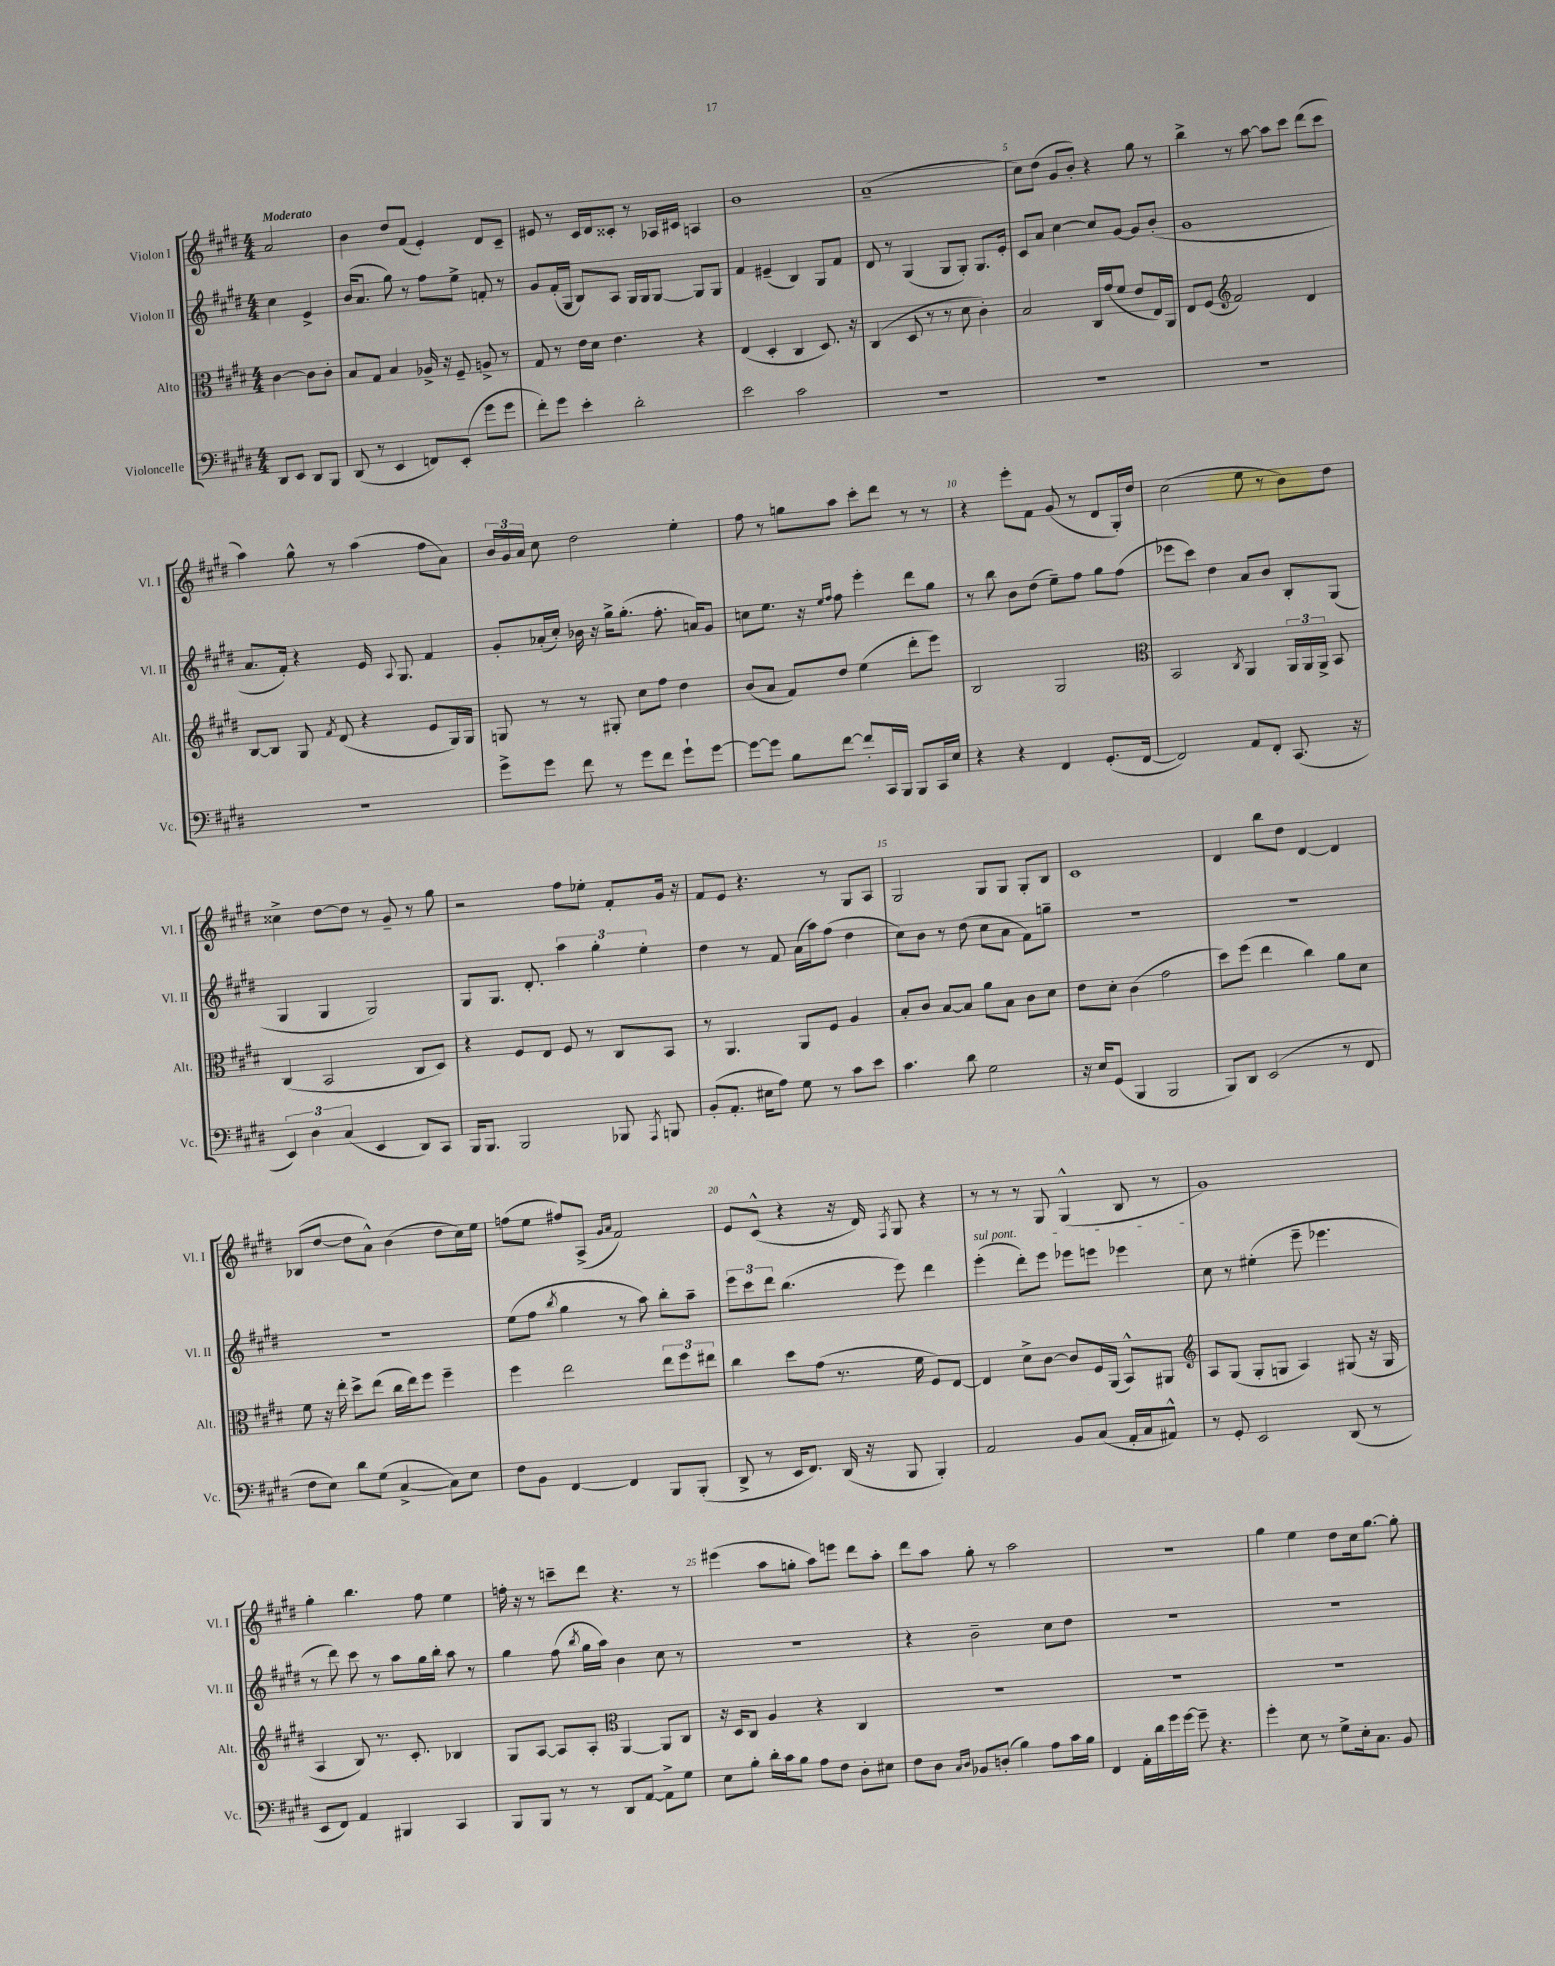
<<
\new StaffGroup <<
\new Staff = "s0" \with { instrumentName = "Violon I" shortInstrumentName = "Vl. I" } {
    \clef treble \key e \major \numericTimeSignature \time 4/4 \partial 2 \tempo "Moderato"
    \autoBeamOff a'2 |
    b'4 dis''8[ fis'8]( e'4-.) dis'8[ cis'8]-- |
    eis'8 r8 cis'16[ dis'16 cisis'8]-. r8 aes16[ cis'16] a4 |
    b'1 |
    a'1--( |
    cis''8[) dis''8]( gis'8[ b'8]-.) r4 gis''8 r8 |
    b''4-> r8 a''8~ a''8[ cis'''8] dis'''8[( cis'''8] |
    a''4) gis''8-^ r8 a''4( fis''8[ a'8]) |
    \tuplet 3/2 { b'16[ gis'16 a'16] } cis''8 dis''2 e''4-. |
    fis''8 r8 g''8[ a''8] cis'''8[-. dis'''8] r8 r8 |
    r4 e'''8[-. fis'8] gis'8( r8 dis'8[ gis16-.) dis''16] |
    cis''2( e''8 r8 b'8[) dis''8] |
    cisis''4-> dis''8[~ dis''8] r8 gis'8-- r8 gis''8 |
    r2 fis''8[ ees''8]-. fis'8[-. gis'16] r16 |
    fis'8[ e'8] r4. r8 gis8[ a8] |
    gis2 gis8[ gis8] gis8[-. b8] |
    cis'1 |
    dis'4 b''8[ dis''8] dis'4~ dis'4 |
    bes8[( dis''8]~ dis''8[ a'8]-^) b'4( dis''8[ cis''16) e''16] |
    f''8[( e''8] fis''8[) a8]->( \grace { gis'16[ a'16] } fis'2) |
    e'8[ cis'8]-^( r4 r16 dis'16) \acciaccatura { fis8 } gis8 r4 |
    r8 r8 r8 gis8 gis4-^( b8 r8 |
    gis'1) |
    gis''4-. b''4. fis''8 e''4 |
    f''16-. r16 r8 c'''8[-- dis'''8] r4. r8 |
    eis'''4( a''8[ g''8]-. a''8[) e'''8] dis'''8[ a''8]-. |
    dis'''8[ a''8] gis''8-. r8 a''2 |
    r1 |
    gis''4 e''4 dis''8[ cis''16 gis''8.]~ gis''8-. \bar "|." |
}
\new Staff = "s1" \with { instrumentName = "Violon II" shortInstrumentName = "Vl. II" } {
    \clef treble \key e \major \numericTimeSignature \time 4/4 \partial 2
    \autoBeamOff cis''4 e'4-> |
    b'16[( a'8.] gis''8) r8 fis''8[ e''8]-> f'8-. r8 |
    gis'8[ fis'16-.( gis16] b8[) a8] gis16[ gis16 gis8]~ gis8[ gis8] |
    fis'4 eis'4--( b4) gis8[ fis'8] |
    dis'8 r8 gis4( gis8[ gis8]-.) gis8.[ e'16]-. |
    cis'8[ a'8] cis''4~ cis''8[ gis'8]~ gis'8[ b'8]-.( |
    gis'1 |
    a'8.[ fis'16]-.) r4 e'16 \appoggiatura { a8 } gis8. fis'4 |
    gis'8[-. aes'16-.( cis''16]-.) bes'16 r16 gis''16[-> gis''8.]-.( fis''8.-. a'16[) gis'8] |
    c''8[ e''8.] r16 \grace { e''16[ fis''16] } fis''8 e'''4-. dis'''8[ gis''8] |
    r8 b''8 b'8[ dis''8]( e''8[--) fis''8] gis''8[ fis''8]( |
    ees'''8[ cis'''8]) dis''4 a'8[ b'8] b8[-. gis8]( |
    gis4 gis4 gis2) |
    gis8[ gis8.] dis'8.-. \tuplet 3/2 { a''4 gis''4-. e''4-. } |
    dis''4 r8 fis'8 a'16[( a''16) fis''8]( dis''4 |
    cis''8[) b'8] r8 dis''8( cis''8[ a'8] fis'8[) g''8]-- |
    R1 |
    R1 |
    R1 |
    e''8[( fis''8] \acciaccatura { b''8 } gis''4 r8 a''8) b''8[-. a''8]-- |
    \tuplet 3/2 { e'''8[ cis'''8 dis'''8] } b''4.( e'''8) dis'''4 |
    \once \override TextSpanner.bound-details.left.text = \markup { \italic "sul pont." } e'''4-.\startTextSpan( dis'''8[-.) e'''8] ees'''8[ e'''8] ees'''4 |
    cis''8\stopTextSpan r8 eis''4-.( e'''8-- ees'''4. |
    r8 dis'''8) cis'''8 r8 a''8[ gis''16 b''16]-. a''8 r8 |
    gis''4 fis''8( \acciaccatura { b''8 } gis''16[ a''16]) b'4 cis''8 r8 |
    R1 |
    r4 b'2-- cis''8[ dis''8] |
    R1 |
    R1 \bar "|." |
}
\new Staff = "s2" \with { instrumentName = "Alto" shortInstrumentName = "Alt." } {
    \clef alto \key e \major \numericTimeSignature \time 4/4 \partial 2
    \autoBeamOff cis'4~ cis'8[ cis'8]-. |
    b8[ gis8] b4 aes16-> r16 fis8-- a8-> r8 |
    gis8 r8 e'16[ dis'16] e'4. r4 |
    e4( dis4-. cis4 dis8.) r16 |
    cis4( dis8 r8 r8 dis'8 cis'4-.) |
    b2 cis16[ gis'16( fis'8] e'8[ e16) a,16] |
    e8[ fis8]( \clef treble fis'2) dis'4 |
    b8[~ b8] gis8 \acciaccatura { fis'8 } dis'8( r4 e'8[ gis16) gis16] |
    g8 r8 r8 gis8-. cis''8[ fis''8] dis''4 |
    b'8[( a'8] fis'8[) dis''8] e''4( dis'''8[-. e'''8]) |
    b2 gis2 |
    \clef alto b,2 \acciaccatura { cis8 } a,4 \tuplet 3/2 { a,16[ a,16 a,16]-> } b,8 |
    cis4( b,2 cis8[ dis8]) |
    r4 fis8[ e8] fis8 r8 cis8[ b,8] |
    r8 a,4. a,8[ fis8] a4 |
    b8[-. cis'8] b8[~ b8] a'8[ b8] cis'8[ dis'8] |
    e'8[ dis'8]-. cis'4( gis'2 |
    dis''8[) fis''8]( e''4 cis''4) a'8[ dis'8] |
    fis'8 r16 e''16-. dis''8[-> e''8]( cis''16[ e''16) fis''8] fis''4-- |
    fis''4 e''2 \tuplet 3/2 { e''8[ fis''8 eis''8] } |
    cis''4 dis''8[ gis'8]( r8. fis'16 fis8[) e8]~ |
    e4 dis'8[-> cis'8]~ cis'8[ fis16 a,16]( b,8[-^) ais,8] |
    \clef treble a8[ gis8]( gis8[-. g8] a4) gis8( r16 gis16 |
    a4 b8) r8. cis'8.-. bes4 |
    gis8[ a8]~ a8[ a8]-. \clef alto a,4~ a,8[ cis8] |
    r16 dis16[ cis8] a4 r4 cis4 |
    R1 |
    R1 |
    R1 \bar "|." |
}
\new Staff = "s3" \with { instrumentName = "Violoncelle" shortInstrumentName = "Vc." } {
    \clef bass \key e \major \numericTimeSignature \time 4/4 \partial 2
    \autoBeamOff dis,8[ e,8] dis,8[ b,,8] |
    dis,8( r8 e,4 f,8[) e,8]-.( gis'8[ gis'8] |
    fis'8[-.) gis'8] e'4-. dis'2-. |
    e'2 cis'2 |
    R1 |
    R1 |
    R1 |
    R1 |
    gis'8[-> gis'8] fis'8 r8 gis'8[ fis'8] gis'8[-! gis'8]~ |
    gis'8[~ gis'8] b8[ fis'8]~ fis'8[-. cis,16 b,,16] b,,8[ cis,16 e16] |
    r4 r4 fis,4 gis,8.[-.( fis,16]~ |
    fis,2) a,8[ fis,8]-. cis,8.( r16 |
    \tuplet 3/2 { e,4) dis4 cis4( } e,4 dis,8[) cis,8] |
    b,,16[ b,,8.] b,,2 bes,,8 \acciaccatura { a,,8 } b,,8 |
    b,8[-.( a,8.]-. eis16[ a8]) gis8 r8 cis'8[ e'8] |
    cis'4. dis'8 gis2 |
    r16 e16[ gis,8]( b,,4 b,,2 |
    b,,8[) dis,8] e,2( r8 fis,8 |
    fis8[ e8]) dis'8[ gis8]( cis4~-> cis8[) e8] |
    fis8[ b,8] fis,4~ fis,4 b,,8[ b,,8]-.( |
    dis,8-> r8 e,16[ fis,8.]) dis,16( r16 b,,8 b,,4-.) |
    a,2 b,8[ cis8]( a,16[-. cis16 ais,8]-^) |
    r8 gis,8-. e,2 dis,8( r8 |
    e,8[ fis,8]) a,4 bis,,4 cis,4 |
    b,,8[ b,,8] r8 r8 dis,8[ a,8]~ a,8[-> gis8] |
    e8[ b8]-. dis'16[-. cis'16 b8] a8[ fis8] dis8[-. eis8] |
    fis8[ dis8] \grace { cis16[ dis16] } bes,8[ d8]-.( b4) a8[ cis'16 b16] |
    fis,4 a,16[-. dis'16 gis'16 gis'16]~ gis'8-- r4. |
    gis'4-. e8 r8 gis8[-> e16-. cis8.] b,8 \bar "|." |
}
>>
>>
\layout { \context { \Score \override BarNumber.break-visibility = ##(#f #t #t) barNumberVisibility = #(every-nth-bar-number-visible 5) } }
